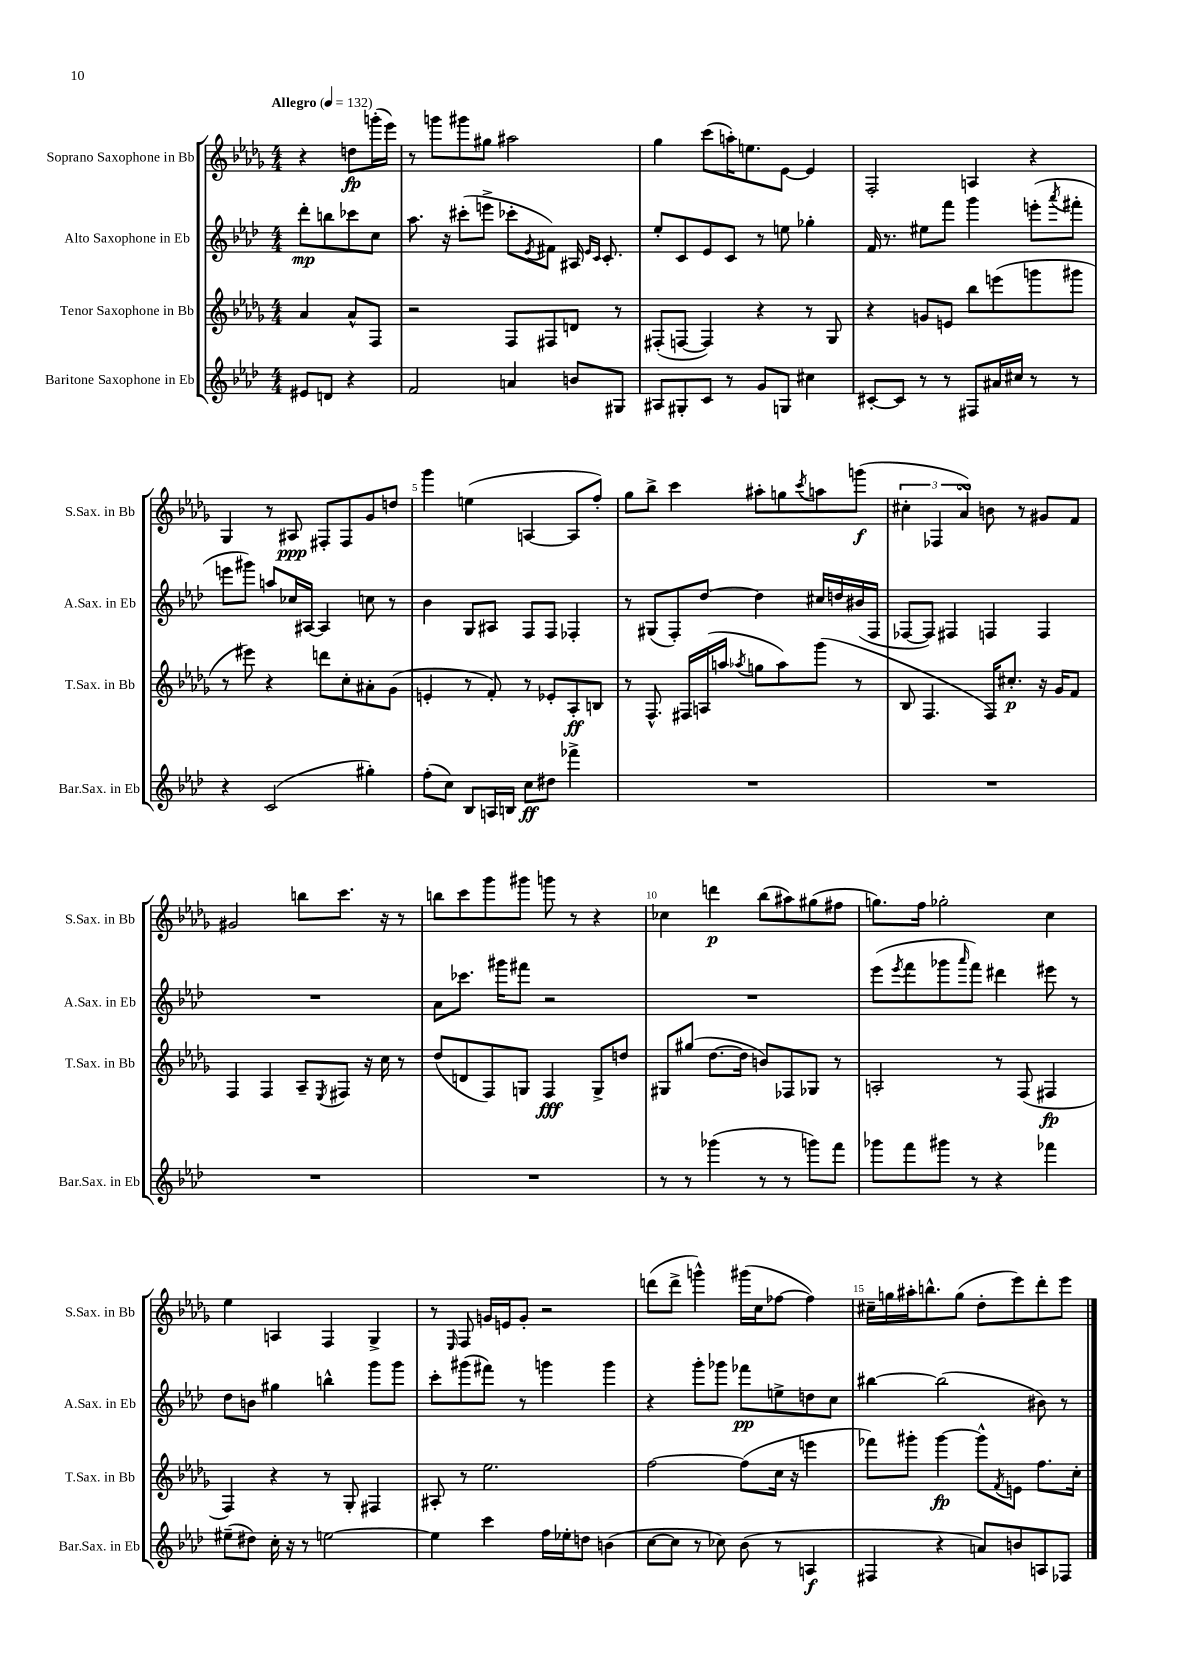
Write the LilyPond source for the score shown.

<<
\new StaffGroup <<
\new Staff = "s0" \with { instrumentName = "Soprano Saxophone in Bb" shortInstrumentName = "S.Sax. in Bb" } {
    \clef treble \key des \major \numericTimeSignature \time 4/4 \partial 2 \tempo "Allegro" 4 = 132
    r4 d''8\fp g'''16-.( ees'''16) |
    r8 g'''8 gis'''8 gis''8 ais''2 |
    ges''4 c'''8( a''16-.) e''8. ees'8~ ees'4 |
    f2-. a4 r4 |
    ges4 r8 ais8\ppp fis8-. fis8 ges'8 d''8 |
    ges'''4 e''4( a4~ a8 f''8-.) |
    ges''8 bes''8-> c'''4 ais''8-. g''8 \acciaccatura { c'''8 } a''8 g'''8\f( |
    \tuplet 3/2 { cis''4-. fes4 aes'4\turn) } b'8 r8 gis'8 f'8 |
    gis'2 b''8 c'''8. r16 r8 |
    b''8 c'''8 ges'''8 gis'''8 g'''8 r8 r4 |
    ces''4 d'''4\p bes''8( ais''8) gis''8( fis''8 |
    g''8.) f''16 ges''2-. c''4 |
    ees''4 a4 f4 ges4-> |
    r8 \grace { ees16 } f8 g'16 e'16 g'8-. r2 |
    d'''8( d'''8-> g'''4-^) gis'''16( c''16 fes''8~ fes''4) |
    cis''16-- g''16 ais''16-. b''8.-^ g''8( des''8-. ees'''8) des'''8-. ees'''8 \bar "|." |
}
\new Staff = "s1" \with { instrumentName = "Alto Saxophone in Eb" shortInstrumentName = "A.Sax. in Eb" } {
    \clef treble \key aes \major \numericTimeSignature \time 4/4 \partial 2
    des'''8-.\mp b''8 ces'''8 c''8 |
    aes''8. r16 cis'''8-.( e'''8-> ces'''8-. \acciaccatura { ees'8 } fis'8) ais16 \grace { ees'16 c'16 } c'8.-. |
    ees''8-. c'8 ees'8 c'8 r8 e''8 ges''4-. |
    f'16 r8. eis''8 f'''8 g'''4 e'''8-.( \acciaccatura { aes'''8 } fis'''8-. |
    e'''8 gis'''8) a''8 ces''16 ais16~ ais4 c''8 r8 |
    bes'4 g8 ais8 f8 f8 fes4-. |
    r8 gis8( f8-.) des''8~ des''4 cis''16 d''16 bis'16( f16 |
    fes8~ fes8) fis4 f4 f4 |
    R1 |
    aes'8 ces'''8. gis'''16 fis'''8 r2 |
    R1 |
    ees'''8( \acciaccatura { ees'''8 } f'''8 ges'''8 \grace { aes'''16 } f'''8) dis'''4 eis'''8 r8 |
    des''8 b'8 gis''4 b''4-^ g'''8 g'''8 |
    c'''8-. gis'''8( fis'''8) r8 g'''4 g'''4 |
    r4 g'''8-. ges'''8 fes'''8\pp e''8-> d''8 c''8 |
    bis''4~ bis''2( bis'8) r8 \bar "|." |
}
\new Staff = "s2" \with { instrumentName = "Tenor Saxophone in Bb" shortInstrumentName = "T.Sax. in Bb" } {
    \clef treble \key des \major \numericTimeSignature \time 4/4 \partial 2
    aes'4 aes'8-^ f8 |
    r2 f8 fis8 d'8 r8 |
    fis8-.( f8~ f4) r4 r8 ges8 |
    r4 g'8 e'8 bes''8 e'''8( g'''8 gis'''8 |
    r8 eis'''8) r4 d'''8 c''8-. ais'8-. ges'8( |
    e'4-. r8 f'8-.) r8 ees'8-. aes8-.\ff b8 |
    r8 f8.-^ fis16 a16( a''16 \acciaccatura { aes''8 } g''8 aes''8) ges'''8( r8 |
    bes8 f4. f16) cis''8.-.\p r16 ges'16 f'8 |
    f4 f4 aes8-- \acciaccatura { ees8 } fis8 r16 c''16 r8 |
    des''8( d'8 f8) g8 f4\fff g8-> d''8 |
    gis8 gis''8( des''8.~ des''16 b'8) fes8 ges8 r8 |
    a2-. r8 f8( fis4\fp |
    f4) r4 r8 ges8-. fis4 |
    ais8-. r8 ees''2. |
    f''2~ f''8( c''16 r16 e'''4 |
    fes'''8) gis'''8-. gis'''4~\fp gis'''8-^ \acciaccatura { f'8 } e'8 f''8. c''16-. \bar "|." |
}
\new Staff = "s3" \with { instrumentName = "Baritone Saxophone in Eb" shortInstrumentName = "Bar.Sax. in Eb" } {
    \clef treble \key aes \major \numericTimeSignature \time 4/4 \partial 2
    eis'8 d'8 r4 |
    f'2 a'4 b'8 gis8 |
    ais8 gis8-. c'8 r8 g'8 g8 cis''4 |
    cis'8~-. cis'8 r8 r8 fis8 ais'16 cis''16 r8 r8 |
    r4 c'2( gis''4-.) |
    f''8-.( c''8) bes8 a16 b16 c''8\ff dis''8 fes'''4-> |
    R1 |
    R1 |
    R1 |
    R1 |
    r8 r8 ges'''4( r8 r8 g'''8) f'''8 |
    ges'''8 f'''8 gis'''8 r8 r4 fes'''4 |
    eis''8--( dis''8) c''16-. r16 r8 e''2~ |
    e''4 c'''4 f''16 ees''16-. d''8 b'4( |
    c''8~ c''8 r8 ces''8) bes'8( r8 a4\f |
    fis4 r4 a'8) b'8 a8 fes8 \bar "|." |
}
>>
>>
\layout { \context { \Score \override BarNumber.break-visibility = ##(#f #t #t) barNumberVisibility = #(every-nth-bar-number-visible 5) } }
